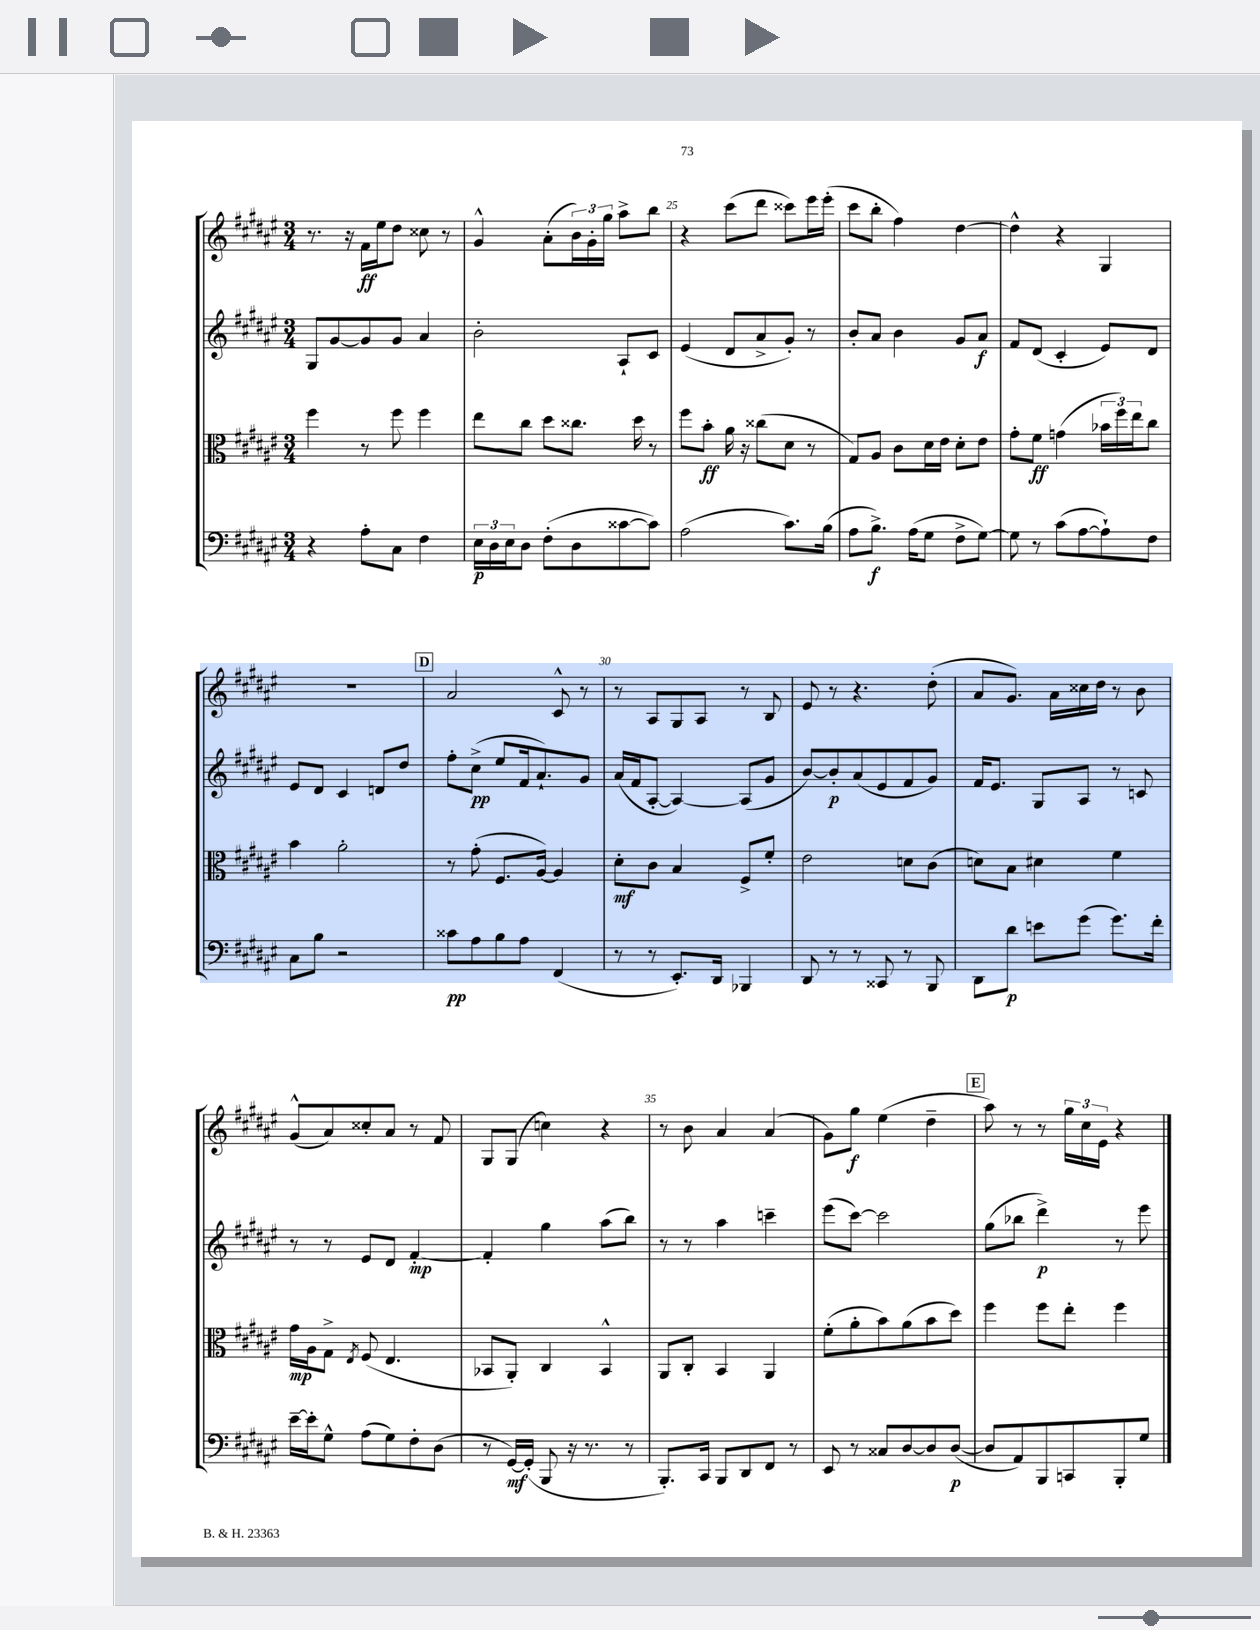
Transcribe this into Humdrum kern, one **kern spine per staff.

**kern	**kern	**kern	**kern
*staff4	*staff3	*staff2	*staff1
*clefF4	*clefC3	*clefG2	*clefG2
*k[f#c#g#d#a#e#]	*k[f#c#g#d#a#e#]	*k[f#c#g#d#a#e#]	*k[f#c#g#d#a#e#]
*M3/4	*M3/4	*M3/4	*M3/4
4r	4ff#\	8G#/L	8.r
.	.	[8g#/	.
.	.	.	16r
8A#'\L	8r	8g#/]	16f#\LL
.	.	.	16ee#\J
8C#\J	8ff#\	8g#/J	8dd#\J
4F#\	4ff#\	4a#/	8cc##\
.	.	.	8r
=	=	=	=
24E#\LL	8ee#\L	2b'\	4g#^^/
24D#\	.	.	.
24E#\J	.	.	.
8D#\J	8cc#\J	.	.
(8F#'\L	8dd#\L	.	(8a#'\L
8D#\	8.cc##\J	.	24b\L)
.	.	.	24g#'\
.	.	.	24gg#\JJ
[8c##\	.	8A#`/L	8aa#^\L
.	16dd#\	.	.
8c##\]J)	8r	8c#/J	8bb\J
=	=	=	=
(2A#\	8ff#\L	(4e#/	4r
.	8b'\J	.	.
.	16a#\	8d#/L	(8ccc#\L
.	16r	.	.
.	(8cc##\L	8a#^/	8ddd#\J
8.c#\L)	8d#\J	8g#'/J)	8ccc##\L)
.	8r	8r	16eee#\L
(16B\Jk	.	.	(16eee#'\JJ
=	=	=	=
8A#\L	8G#/L)	8b'/L	8ccc#\L
8.B^\J)	8A#/J	8a#/J	8bb'\J
.	8c#\L	4b\	4ff#\)
(16A#\LK	.	.	.
8G#\J	16d#\L	.	.
.	16e#\JJ	.	.
8F#^\L	8d#'\L	8g#/L	[4dd#\
[8G#\J)	8e#\J	8a#/J	.
=	=	=	=
8G#\]	8g#'\L	8f#/L	4dd#^^\]
8r	8f#\J	(8d#/J	.
(8c#\L	(4g\	4c#'/	4r
[8A#\	.	.	.
8A#`\])	24b-\LL	8e#/L)	4G#/
.	24ff#\)	.	.
.	24ee#\J	.	.
8F#\J	8cc#\J	8d#/J	.
=	=	=	=
8C#\L	4b\	8e#/L	2.r
8B\J	.	8d#/J	.
2r	2a#'\	4c#/	.
.	.	8d/L	.
.	.	8dd#/J	.
=	=	=	=
8c##\L	8r	8ff#'\L	2a#/
8A#\	(8g#'\	(8cc#^\J	.
8B\	8.F#/L	8ee#/L	.
8A#\J	.	16f#/k	.
.	[16A#/Jk)	8.a#`/)	.
(4FF#/	4A#/]	.	8c#^^/
.	.	8g#/J	8r
=	=	=	=
8r	8d#'\L	(16a#/LL	8r
.	.	16f#/J	.
8r	8c#\J	[8A#'/J	8A#/L
8.EE#'/L)	4B/	4A#/_)	8G#/
.	.	.	8A#/J
16DD#/Jk	.	.	.
4BBB-/	8F#^/L	(8A#/]L	8r
.	8f#'/J	8g#/J	8B/
=	=	=	=
8DD#/	2e#\	[8b/L)	8e#/
8r	.	8b'/]	8r
8r	.	(8a#/	4.r
8CC##/	.	8e#/	.
8r	8d\L	8f#/	.
8BBB/	(8c#\J	8g#/J)	(8dd#'\
=	=	=	=
8DD#\L	8d\L)	16f#/LK	8a#/L
.	.	8.e#/J	.
8d#\J	8B\J	.	8.g#/J)
8e\L	4d#\	8G#/L	.
.	.	.	16a#\LL
(8g#\J	.	8A#/J	16cc##\
.	.	.	16dd#\JJ
8.g#\L)	4f#\	8r	8r
.	.	8c/	8b\
16f#'\Jk	.	.	.
=	=	=	=
[16e#~\LL	16g#\LL	8r	(8g#^^/L
16e#'\]J	16A#\J	.	.
8G#^^\J	8G#^\J	8r	8a#/)
.	8qE#/	.	.
(8A#\L	(8F#/	8e#/L	8cc##'/
8G#\)	4.E#/	8d#/J	8a#/J
8F#'\	.	[4f#'/	8r
(8D#\J	.	.	8f#/
=	=	=	=
8r	8BB-/L	4f#'/]	8G#/L
[16GG#/LL)	8AA#'/J)	.	(8G#/J
(16GG#'/]JJ	.	.	.
8BBB/	4C#/	4gg#\	4cc\)
16r	.	.	.
8.r	.	.	.
.	4BB-^^/	(8aa#\L	4r
8r	.	8bb\J)	.
=	=	=	=
8.BBB'/L)	8AA#/L	8r	8r
.	8C#'/J	8r	8b\
16CC#/Jk	.	.	.
8BBB/L	4BB/	4aa#\	4a#/
8DD#/	.	.	.
8FF#/J	4AA#/	4ccc~\	(4a#/
8r	.	.	.
=	=	=	=
8EE#/	(8f#'\L	(8eee#\L	8g#\L)
8r	8a#'\	[8ccc#\J)	8gg#\J
8C##/L	8b\)	2ccc#\]	(4ee#\
[8D#/	(8a#\	.	.
8D#/]	8b\	.	4dd#~\
([8D#/J	8dd#\J)	.	.
=	=	=	=
8D#/]L	4ff#\	(8gg#\L	8aa#\)
8AA#/)	.	8bb-\J	8r
8BBB/	8ff#\L	4ddd#^\)	8r
8CC/	8ee#'\J	.	24gg#\LL
.	.	.	24cc#\
.	.	.	24e#\JJ
8BBB'/	4ff#\	8r	4r
8G#/J	.	8eee#\	.
==	==	==	==
*-	*-	*-	*-
